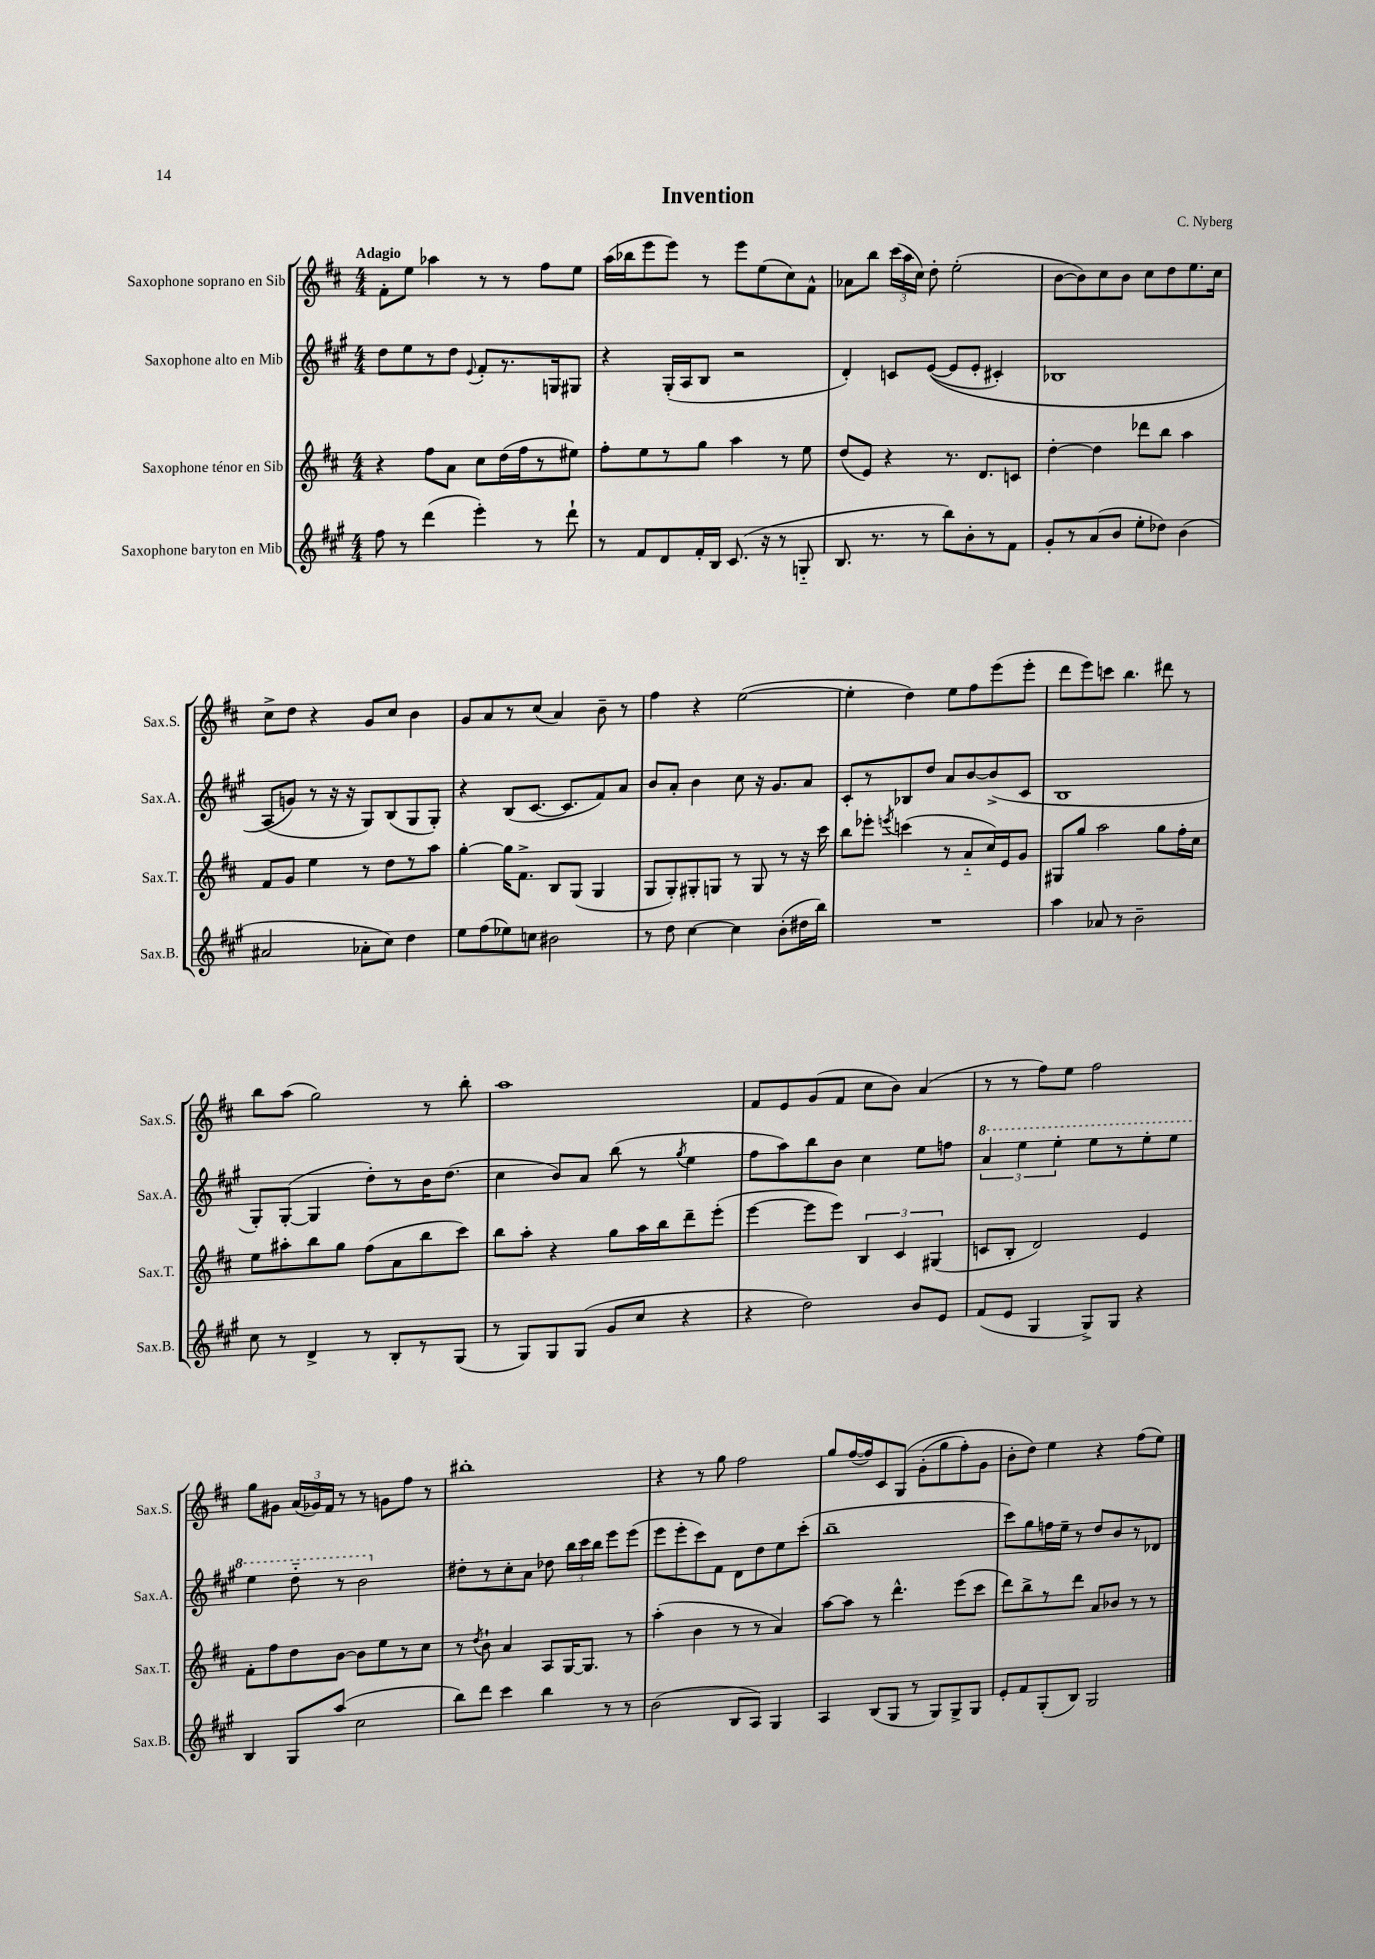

**kern	**kern	**kern	**kern
*staff4	*staff3	*staff2	*staff1
*clefG2	*clefG2	*clefG2	*clefG2
*k[f#c#g#]	*k[f#c#]	*k[f#c#g#]	*k[f#c#]
*M4/4	*M4/4	*M4/4	*M4/4
8ff#	4r	8dd	8f#'
8r	.	8ee	8ee
(4ddd	8ff#	8r	4aa-
.	8a	8dd	.
.	.	8qqe	.
4eee')	8cc#	8f#'	8r
.	(16dd	8.r	8r
.	16ff#	.	.
8r	8r	.	8ff#
.	.	16G	.
8ddd`	8ee#)	8G#	8ee
=	=	=	=
8r	8ff#'	4r	(16aa
.	.	.	16bb-
8f#	8ee	.	8eee
8d	8r	(16G#'	8eee)
.	.	16A	.
16f#'	8gg	8B	8r
16B	.	.	.
(8.c#	4aa	2r	8eee
.	.	.	(8ee
16r	.	.	.
8r	8r	.	8cc#)
8G'~	8ee	.	8f#^^
=	=	=	=
8.B	(8dd	4d')	8a-
.	8e)	.	8bb
8.r	.	.	.
.	4r	8c	(24ccc#
.	.	.	24aa
.	.	.	24cc#)
8r	.	&(([8e	8dd'
8bb)	8.r	8e]	(2ee'
8b'	.	8e'	.
.	8.d	.	.
8r	.	4c#')	.
8f#	8c	.	.
=	=	=	=
8g#'	[4dd'	1B-	[8b
8r	.	.	8b])
(8a	4dd]	.	8cc#
8b	.	.	8b
8ee'	8ddd-	.	8cc#
8dd-)	8bb	.	8dd
(4b	4aa	.	8.ee
.	.	.	16cc#
=	=	=	=
2a#	8f#	(8A	8cc#^
.	8g	8g&)	8dd
.	4ee	8r	4r
.	.	16r	.
.	.	16r	.
8a-'	8r	8G#)	8g
8cc#)	8dd	(8B	8cc#
4dd	8r	8G#	4b
.	8aa	8G#')	.
=	=	=	=
8ee	[4gg'	4r	8g
(8ff#	.	.	8a
8ee-)	16gg]	(8B	8r
.	8.f#^	.	.
8cc	.	[8.c#	(8cc#
2b#	8B	.	4a)
.	.	8.c#]	.
.	(8G	.	.
.	4G	8f#)	8b~
.	.	8a	8r
=	=	=	=
8r	8G	8b	4ff#
8dd	8G')	8a'	.
[4cc#	8G#'	4b	4r
.	8G	.	.
4cc#]	8r	8cc#	([2ee
.	8G	16r	.
.	.	8.g#	.
(8b'	8r	.	.
16dd#	16r	8a	.
16bb)	16ccc#	.	.
=	=	=	=
1r	8bb	8c#'	4ee']
.	8eee-'	8r	.
.	8qeee	.	.
.	(4ccc	8B-	4dd)
.	.	8dd	.
.	8r	8a	8ee
.	8a'~	[8b	8ff#
.	16cc#)	(8b^]	(8eee
.	16e	.	.
.	8g	8c#	8eee'
=	=	=	=
4aa	8G#	1B	8ddd
.	8gg	.	8eee)
8a-	2aa	.	8ccc
8r	.	.	4.bb
2b~	.	.	.
.	8gg	.	8ddd#
.	16ff#'	.	8r
.	16cc#	.	.
=	=	=	=
8cc#	8ee	8G#')	8bb
8r	8aa#'	([8G#'	(8aa
4d^	8bb	4G#]	2gg)
.	8gg	.	.
8r	(8ff#	8dd')	.
8B'	8a	8r	.
8r	8bb	16b	8r
.	.	(8.dd	.
(8G#	8ccc#)	.	8bb'
=	=	=	=
8r	8bb	4cc#	1aa
8G#)	8aa'	.	.
8G#	4r	8b)	.
(8G#	.	8a	.
8g#	8gg	(8bb	.
8cc#	16aa	8r	.
.	16bb	.	.
.	.	8qgg#	.
4r	8ddd~	4ee	.
.	(8eee'	.	.
=	=	=	=
4r	[4eee	8ff#	8f#
.	.	8aa)	8e
2dd)	8eee]	8bb	(8g
.	8eee)	8b	8f#
.	6B	4cc#	8cc#
.	.	.	8b)
.	6c#	.	.
8b	.	8ee	(4a
.	(6G#	.	.
8e	.	8ff	.
=	=	=	=
(8f#	8c	6aa	8r
8e	8B'	.	8r
.	.	6eee	.
4G#	2d)	.	8ff#)
.	.	6eee'	.
.	.	.	8ee
8G#^)	.	8eee	2ff#
8G#	.	8r	.
4r	4e	8eee'	.
.	.	8eee	.
=	=	=	=
4B	8f#'	4eee	8gg
.	8ff#	.	8g#
8G#	8dd	8ddd'~	(24a
.	.	.	24g-)
.	.	.	24f#
(8aa	[8b	8r	8r
2cc#	8b]	2bb	8r
.	8ee	.	8g
.	8r	.	8ff#
.	8cc#	.	8r
=	=	=	=
8bb)	8r	8dd#'	1bb#'
.	8qdd	.	.
8ddd	8b`	8r	.
4ccc#	4a	8cc#'	.
.	.	8a	.
4bb	8A	8dd-	.
.	[16G	24bb	.
.	.	24ccc#	.
.	8.G]	.	.
.	.	24bb	.
8r	.	8eee	.
8r	8r	(8eee	.
=	=	=	=
(2b	(4aa'	8eee	4r
.	.	8eee'	.
.	4b	8ccc#)	8r
.	.	8f#	8gg
8B	8r	8d	2ff#
8A)	8r	8dd	.
4G#	4a)	8ee	.
.	.	(8ccc#'	.
=	=	=	=
4A	[8aa	1bb~	8gg
.	8aa]	.	([16ff#
.	.	.	16ff#])
(8B	8r	.	8c#
8G#	4.ddd^^	.	&(8G
8r	.	.	(8g'
8G#)	.	.	8gg
8G#^	(8eee	.	8ff#')
8G#	8ccc#	.	8g
=	=	=	=
8e'	8ddd)	8ccc#)	8b'
8f#	8bb^	8gg#	8dd&)
(8G#'	8r	16ff	4ee
.	.	16ee~	.
8B)	8ddd	8r	.
2G#	8a	8dd	4r
.	8b-	8b	.
.	8r	8r	(8ff#
.	8r	8d-	8ee)
==	==	==	==
*-	*-	*-	*-
